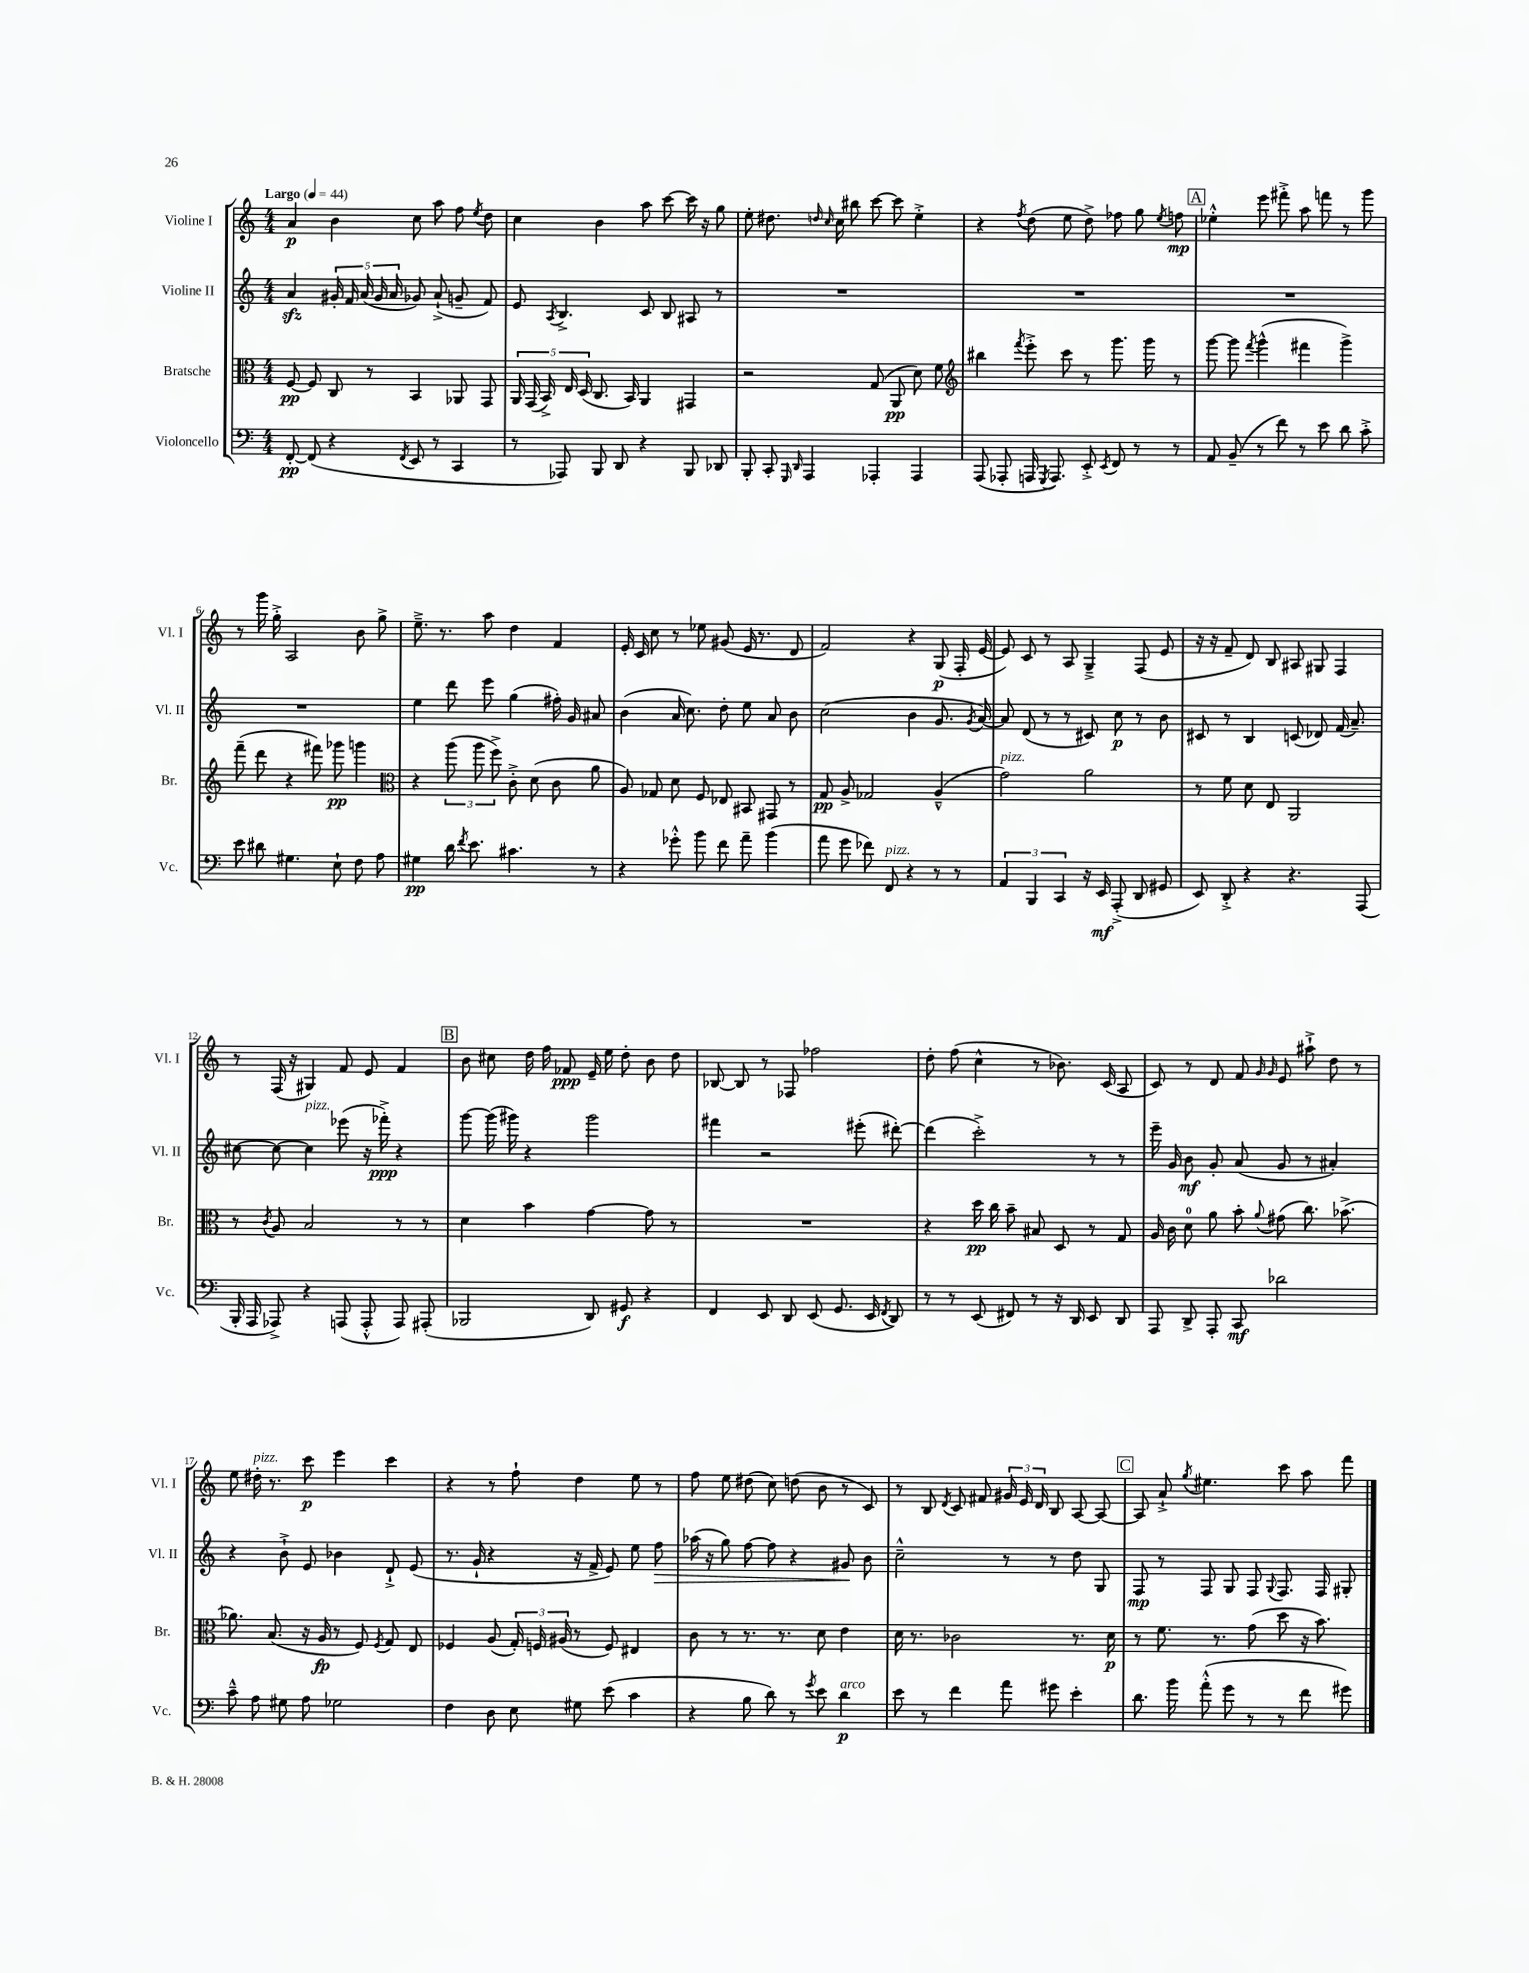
<<
\new StaffGroup <<
\new Staff = "s0" \with { instrumentName = "Violine I" shortInstrumentName = "Vl. I" } {
    \clef treble \key c \major \numericTimeSignature \time 4/4 \tempo "Largo" 4 = 44
    \autoBeamOff a'4\p b'4 c''8 a''8 f''8 \acciaccatura { e''8 } d''8 |
    c''4 b'4 a''8 c'''8~ c'''16 r16 g''8 |
    e''8-. dis''8. \grace { d''16 c''16 } c''16 bis''8 c'''8~ c'''8 e''4-.-> |
    r4 \acciaccatura { f''8 } d''8( e''8 d''8->) fes''8 g''8 \acciaccatura { e''8 } f''8\mp |
    \mark \markup { \box "A" } ees''4-.-^ e'''8 fis'''8-.-> a''8 f'''8 r8 g'''8 |
    r8 g'''16 g''16-.-> a2 b'8 g''8-> |
    e''8.---> r8. a''8 d''4 f'4 |
    e'16-. c'16 c''8 r8 ees''8 gis'8( e'16 r8. d'8 |
    f'2) r4 g8\p( f16-. e'16~ |
    e'8) c'8 r8 a8 g4---> f8( e'8 |
    r16 r16 f'8-- d'8) b8 ais8 gis8 f4 |
    r8 f16( r16 gis4) f'8 e'8 f'4 |
    \mark \markup { \box "B" } b'8 cis''8 d''16 f''16 fes'8\ppp e'16-- e''16 d''8-. b'8 d''8 |
    bes8~ bes8 r8 fes8 fes''2 |
    d''8-. f''8( c''4-^ r8 bes'8.) c'16( a8 |
    c'8) r8 d'8 f'8 \grace { g'16 g'16 } e'8 ais''8-!-> d''8 r8 |
    e''8 dis''16-.^\markup { \italic "pizz." } r8. c'''8\p e'''4 c'''4 |
    r4 r8 f''8-! d''4 e''8 r8 |
    f''8 e''8 dis''8( c''8) d''8( b'8 r8 c'8) |
    r8 b8 \acciaccatura { d'8 } c'8 fis'8 \tuplet 3/2 { gis'16 e'16 d'16 } b8 a8~ a8~ |
    \mark \markup { \box "C" } a8 a'8-!-> \acciaccatura { g''8 } eis''4. c'''8 a''8 f'''8 \bar "|." |
}
\new Staff = "s1" \with { instrumentName = "Violine II" shortInstrumentName = "Vl. II" } {
    \clef treble \key c \major \numericTimeSignature \time 4/4
    \autoBeamOff a'4\sfz \tuplet 5/4 { gis'16-. f'16 a'16( gis'16 a'16 } ges'8) a'8-!->( g'8-- f'8) |
    e'8 \acciaccatura { a8 } b4.-> c'8 b8 ais8 r8 |
    R1 |
    R1 |
    \mark \markup { \box "A" } R1 |
    R1 |
    e''4 d'''8 e'''8 g''4( fis''16-.) g'16 ais'8 |
    b'4( a'16 c''8.) d''8-. e''8 a'8 b'8 |
    c''2( b'4 g'8. \acciaccatura { g'8 } a'16~) |
    a'8 d'8( r8 r8 cis'8) c''8\p r8 b'8 |
    cis'8 r8 b4 c'8( des'8) f'16( a'8.--) |
    cis''8~ cis''8~ cis''4^\markup { \italic "pizz." } ees'''8( r16 fes'''16-.->\ppp) r4 |
    \mark \markup { \box "B" } g'''8~ g'''16( gis'''16) r4 gis'''2 |
    fis'''4 r2 eis'''8-.( dis'''8~-.) |
    dis'''4( c'''2-.->) r8 r8 |
    e'''16-- g'16 b'8\mf g'8-. a'8( g'8 r8 ais'4-.) |
    r4 b'8-!-> e'8 bes'4 d'8-!-> e'8( |
    r8. g'16-! r4 r16 f'16-> e'8) e''8 f''8\> |
    aes''16( r16 g''8) f''8~ f''8 r4 gis'8\! b'8 |
    c''2---^ r8 r8 d''8 g8 |
    \mark \markup { \box "C" } f8\mp r8 f8 g8 f8 \appoggiatura { g8 } f8. f16 gis8-. \bar "|." |
}
\new Staff = "s2" \with { instrumentName = "Bratsche" shortInstrumentName = "Br." } {
    \clef alto \key c \major \numericTimeSignature \time 4/4
    \autoBeamOff f8~\pp f8 c8 r8 b,4 aes,8 g,8 |
    \tuplet 5/4 { a,16 g,16( b,16->) e16 d16( } c8. b,16) a,4 gis,4 |
    r2 g8( a,8\pp d'8) f'8 |
    \clef treble bis''4 \acciaccatura { f'''8 } e'''8-.-> c'''8 r8 g'''8. g'''16 r8 |
    \mark \markup { \box "A" } g'''8~ g'''8 \acciaccatura { f'''8 } g'''4-^( fis'''4 g'''4->) |
    f'''8--( d'''8 r4 fis'''8) ges'''8\pp g'''4 |
    \clef alto r4 \tuplet 3/2 { a''8( a''8 f''8->) } c'8-.-> d'8( c'8 a'8 |
    a8) ges8 d'8 f8 ees8 bis,8 gis,8 r8 |
    g8\pp a8-> ges2 a4---^( |
    g'2^\markup { \italic "pizz." }) a'2 |
    r8 f'8 d'8 e8 a,2 |
    r8 \acciaccatura { c'8 } a8 b2 r8 r8 |
    \mark \markup { \box "B" } d'4 b'4 g'4~ g'8 r8 |
    R1 |
    r4 d''16\pp c''16 b'8-- bis8 d8 r8 g8 |
    a16 c'16 d'8-0 a'8 b'8-. \appoggiatura { a'8 } gis'8( c''8.) bes'8.->( |
    aes'8.) b8.( r16 a16\fp r8 f8) \acciaccatura { f8 } g8 e8 |
    fes4 a8( \tuplet 3/2 { g16-.) f16 ais16( } r8 f8) eis4 |
    c'8 r8 r8. r8. d'8 e'4 |
    d'16 r8. ces'2 r8. d'16\p |
    \mark \markup { \box "C" } r8 f'8. r8. g'8( d''8 r16 b'8.) \bar "|." |
}
\new Staff = "s3" \with { instrumentName = "Violoncello" shortInstrumentName = "Vc." } {
    \clef bass \key c \major \numericTimeSignature \time 4/4
    \autoBeamOff f,8~-.\pp f,8( r4 \acciaccatura { f,8 } e,8 r8 c,4 |
    r8 aes,,8) b,,8 d,8 r4 b,,8 des,8 |
    b,,8-. c,8-. \grace { g,,16 d,16 } a,,4 aes,,4-. aes,,4 |
    a,,8( aes,,8-. a,,16 \acciaccatura { g,,8 } a,,8.) e,8-.-> \acciaccatura { e,8 } f,8 r8 r8 |
    \mark \markup { \box "A" } a,8 b,8--( r8 f'8) r8 e'8 d'8 c'8-.-> |
    e'8 dis'8 gis4. e8-! f8 a8 |
    gis4\pp d'16 \acciaccatura { f'8 } e'8. cis'4. r8 |
    r4 ges'8-.-^ b'8 f'8 a'8-- b'4( |
    a'8 g'8 fes'8) f,8^\markup { \italic "pizz." } r4 r8 r8 |
    \tuplet 3/2 { a,4 b,,4 c,4 } r16 e,16\mf a,,8-.->( d,8 gis,8 |
    e,8) d,8-.-> r4 r4. a,,8( |
    b,,16-. a,,16 aes,,8->) r4 a,,8( a,,8-.-^ a,,8) ais,,8-.( |
    \mark \markup { \box "B" } bes,,2 d,8) gis,8\f r4 |
    f,4 e,8 d,8 e,8( g,8. e,16 \acciaccatura { f,8 } d,8) |
    r8 r8 e,8( fis,8) r8 r16 d,16 e,8 d,8 |
    a,,8 d,8-> a,,8-. c,8\mf des'2 |
    c'8---^ a8 gis8 a8 ges2 |
    f4 d8 e8 gis8 e'8( c'4 |
    r4 b8 d'8) r8 \acciaccatura { g'8 } e'8 d'4\p^\markup { \italic "arco" } |
    e'8 r8 f'4 a'8 gis'8 e'4-. |
    \mark \markup { \box "C" } d'8. b'16 a'8-.-^( g'8 r8 r8 f'8 gis'8) \bar "|." |
}
>>
>>
